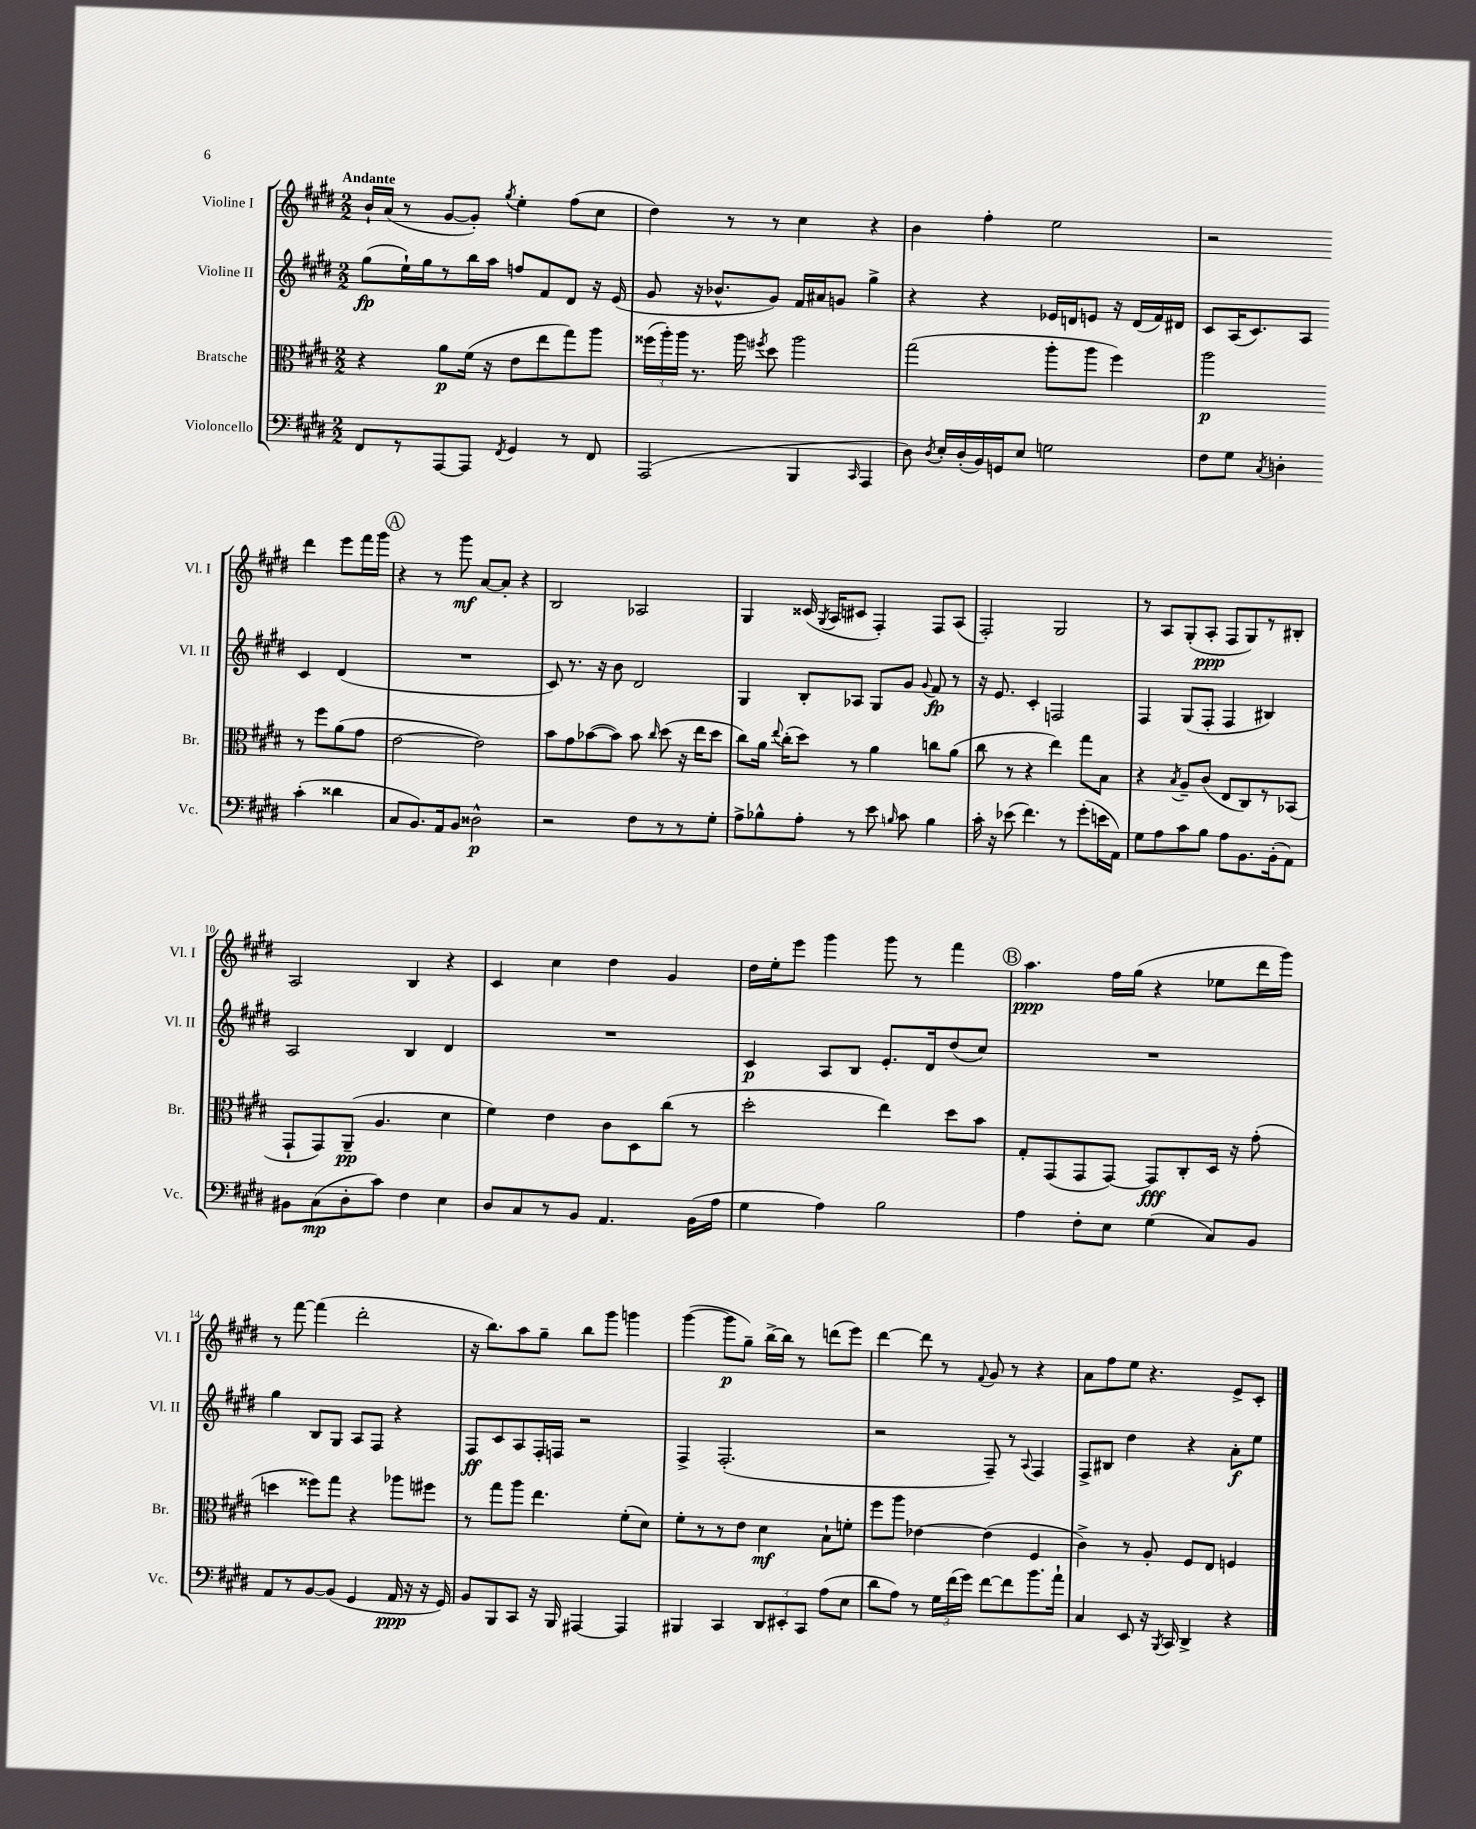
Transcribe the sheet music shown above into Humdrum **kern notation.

**kern	**dynam	**kern	**dynam	**kern	**dynam	**kern	**dynam
*part4	*part4	*part3	*part3	*part2	*part2	*part1	*part1
*staff4	*staff4	*staff3	*staff3	*staff2	*staff2	*staff1	*staff1
*I"Violoncello	*	*I"Bratsche	*	*I"Violine II	*	*I"Violine I	*
*I'Vc.	*	*I'Br.	*	*I'Vl. II	*	*I'Vl. I	*
*clefF4	*	*clefC3	*	*clefG2	*	*clefG2	*
*k[f#c#g#d#]	*	*k[f#c#g#d#]	*	*k[f#c#g#d#]	*	*k[f#c#g#d#]	*
*M2/2	*	*M2/2	*	*M2/2	*	*M2/2	*
=1	=1	=1	=1	=1	=1	=1	=1
!	!	!	!	!	!	!LO:TX:a:B:t=Andante	!
8FF#/L	.	4r	.	(8gg#\L	fp	16b`/LL	.
.	.	.	.	.	.	(16a/JJ	.
8r	.	.	.	16ee`\L)	.	8r	.
.	.	.	.	16gg#\J	.	.	.
[8AAA/	.	8a\L	p	8r	.	[8g#/L	.
8AAA/J]	.	(16f#\Jk	.	16bb\L	.	8g#'/J])	.
.	.	16r	.	16aa\JJ	.	.	.
8qFF#/	.	.	.	.	.	8qgg#/	.
4GG#/	.	8e\L	.	8ffn/L	.	4ee'\	.
.	.	8ee\	.	8f#/	.	.	.
8r	.	8gg#\)	.	8d#/J	.	(8ff#\L	.
8FF#/	.	8aa\J	.	16r	.	8cc#\J	.
.	.	.	.	(16e/	.	.	.
=2	=2	=2	=2	=2	=2	=2	=2
(2AAA/	.	(24ff##X\LL	.	8g#/	.	4dd#\)	.
.	.	24aa'\)	.	.	.	.	.
.	.	24aa\JJ	.	.	.	.	.
.	.	8.r	.	16r	.	.	.
.	.	.	.	8.b-X^^/L	.	.	.
.	.	.	.	.	.	8r	.
.	.	16aa\	.	.	.	.	.
.	.	8qff#X/	.	.	.	.	.
.	.	8dd#\	.	8g#/J)	.	8r	.
4BBB/	.	2aa\	.	16f#/LL	.	4cc#\	.
.	.	.	.	16a#X/J	.	.	.
.	.	.	.	8gn/J	.	.	.
16qqCC#/	.	.	.	.	.	.	.
4AAA/	.	.	.	4gg#^\	.	4r	.
=3	=3	=3	=3	=3	=3	=3	=3
8D#\)	.	(2gg#\	.	4r	.	4b\	.
8qD#/	.	.	.	.	.	.	.
16E'/LL	.	.	.	.	.	.	.
(16D#'/	.	.	.	.	.	.	.
16BB/)	.	.	.	4r	.	4ff#'\	.
16GGn/J	.	.	.	.	.	.	.
8E/J	.	.	.	.	.	.	.
2Gn\	.	8aa'\L	.	16e-X/LL	.	2ee\	.
.	.	.	.	16dn/J	.	.	.
.	.	8aa\J	.	8en/J	.	.	.
.	.	4ff#\)	.	16r	.	.	.
.	.	.	.	(16d/LL	.	.	.
.	.	.	.	16f#/)	.	.	.
.	.	.	.	16d#X/JJ	.	.	.
=4	=4	=4	=4	=4	=4	=4	=4
8F#\L	.	2aa\	p	8c#/L	.	2r	.
8G#\J	.	.	.	(16A/K	.	.	.
.	.	.	.	8.c#/)	.	.	.
8qC#/	.	.	.	.	.	.	.
4Dn'\	.	.	.	.	.	.	.
.	.	.	.	8A/J	.	.	.
(4c#'\	.	8r	.	4c#/	.	4ddd#\	.
.	.	8ff#\L	.	.	.	.	.
4d##X\	.	(8a\	.	(4d#/	.	8eee\L	.
.	.	8g#\J	.	.	.	16fff#\L	.
.	.	.	.	.	.	16ggg#\JJ	.
!!LO:LB:g=z
!!LO:REH:place=s1:t=A
=5	=5	=5	=5	=5	=5	=5	=5
8C#/L	.	[2e\	.	1r	.	4r	.
8.BB/)	.	.	.	.	.	.	.
.	.	.	.	.	.	8r	.
16AA/k	.	.	.	.	.	.	.
8BB/J	.	.	.	.	.	8ggg#\	mf
2D##X^^\	p	2e\])	.	.	.	[8a/L	.
.	.	.	.	.	.	8a'/J]	.
.	.	.	.	.	.	4r	.
=6	=6	=6	=6	=6	=6	=6	=6
2r	.	8b\L	.	8c#/)	.	2B/	.
.	.	8g#\	.	8.r	.	.	.
.	.	([8b-X\	.	.	.	.	.
.	.	.	.	16r	.	.	.
.	.	8b-\J])	.	8b\	.	.	.
8F#\L	.	8b-\	.	2d#/	.	2A-X/	.
.	.	16qqcc#/	.	.	.	.	.
8r	.	(8dd#\	.	.	.	.	.
8r	.	16r	.	.	.	.	.
.	.	16ee\KL	.	.	.	.	.
8G#'\J	.	8dd#\J	.	.	.	.	.
=7	=7	=7	=7	=7	=7	=7	=7
8A^\L	.	8cc#\L)	.	4G#/	.	4G#/	.
8B-X^^\	.	16a\Jk	.	.	.	.	.
.	.	8qqee/	.	.	.	.	.
.	.	(16cc#'\KL	.	.	.	.	.
8A'\J	.	8dd#\J)	.	8B'/L	.	(16c##X/	.
.	.	.	.	.	.	8qG#/	.
.	.	.	.	.	.	16A/KL	.
8r	.	8r	.	8A-X/J	.	8c#X/J	.
8e\	.	4a\	.	8G#/L	.	4F#'/)	.
16qqBn/	.	.	.	.	.	.	.
8c#\	.	.	.	8g#/J	.	.	.
.	.	.	.	8qqg#/	.	.	.
4B\	.	8ccn\L	.	8f#/	fp	8F#/L	.
.	.	(8a\J	.	8r	.	(8A/J	.
=8	=8	=8	=8	=8	=8	=8	=8
16c#'\	.	8cc#\	.	16r	.	2F#'/)	.
16r	.	.	.	8.e/	.	.	.
(8e-X\	.	8r	.	.	.	.	.
4.f#\)	.	4r	.	4c#'/	.	.	.
.	.	4ee\)	.	2Fn/	.	2G#/	.
8r	.	.	.	.	.	.	.
(8g#'\L	.	8gg#\L	.	.	.	.	.
16en\L	.	8B\J	.	.	.	.	.
16AA\JJ)	.	.	.	.	.	.	.
=9	=9	=9	=9	=9	=9	=9	=9
8G#\L	.	4r	.	4F#/	.	8r	.
8A\	.	.	.	.	.	8A/L	.
.	.	8qB/	.	.	.	.	.
8c#\	.	8A~/L	.	(8G#/L	.	(8G#'/	.
8B\J	.	(8c#/J	.	8F#'/J	.	8A'/J	ppp
8A\L	.	8E/L	.	4F#/	.	8F#/L	.
8.BB\	.	8C#/)	.	.	.	8G#/)	.
.	.	8r	.	4B#X/)	.	8r	.
(16BB'\k	.	.	.	.	.	.	.
8AA\J)	.	(8BB-X/J	.	.	.	8B#X'/J	.
!!LO:LB:g=z
=10	=10	=10	=10	=10	=10	=10	=10
8BB#X\L	.	8GG#`/L	.	2A/	.	2A/	.
(8C#\	mp	8GG#/)	.	.	.	.	.
8D#'\	.	(8AA~/J	pp	.	.	.	.
8c#\J)	.	4.A/	.	.	.	.	.
4F#\	.	.	.	4B/	.	4B/	.
4E\	.	4d#\	.	4d#/	.	4r	.
=11	=11	=11	=11	=11	=11	=11	=11
8D#/L	.	4f#\)	.	1r	.	4c#/	.
8C#/	.	.	.	.	.	.	.
8r	.	4e\	.	.	.	4cc#\	.
8BB/J	.	.	.	.	.	.	.
4.AA/	.	8c#\L	.	.	.	4dd#\	.
.	.	8D#\	.	.	.	.	.
.	.	(8cc#\J	.	.	.	4g#/	.
(16BB\LL	.	8r	.	.	.	.	.
16A\JJ	.	.	.	.	.	.	.
=12	=12	=12	=12	=12	=12	=12	=12
4G#\	.	2dd#'\	.	4c#/	p	16dd#\LL	.
.	.	.	.	.	.	16ee'\J	.
.	.	.	.	.	.	8eee\J	.
4A\)	.	.	.	8A/L	.	4ggg#\	.
.	.	.	.	8B/J	.	.	.
2B\	.	4ee\)	.	8.e'/L	.	8ggg#\	.
.	.	.	.	.	.	8r	.
.	.	.	.	16d#/k	.	.	.
.	.	8dd#\L	.	(8dd#/	.	4fff#\	.
.	.	8b\J	.	8cc#/J)	.	.	.
!!LO:REH:place=s1:t=B
=13	=13	=13	=13	=13	=13	=13	=13
4A\	.	8G#'/L	.	1r	.	4.aa\	ppp
.	.	(8GG#/	.	.	.	.	.
8F#'\L	.	8GG#/	.	.	.	.	.
8E\J	.	[8GG#/J)	.	.	.	16ff#\LL	.
.	.	.	.	.	.	(16gg#\JJ	.
(4G#\	.	8GG#/L]	fff	.	.	4r	.
.	.	8C#'/	.	.	.	.	.
8C#/L)	.	16D#/Jk	.	.	.	8ee-X\L	.
.	.	16r	.	.	.	.	.
8BB/J	.	(8g#'\	.	.	.	16ddd#\L	.
.	.	.	.	.	.	16ggg#\JJ)	.
!!LO:LB:g=z
=14	=14	=14	=14	=14	=14	=14	=14
8AA/L	.	4ddn\	.	4gg#\	.	8r	.
8r	.	.	.	.	.	[8fff#\	.
[8BB/	.	8ff##X\L)	.	8B/L	.	(4fff#\]	.
(8BB/J]	.	8gg#\J	.	8G#/J	.	.	.
4GG#/	.	4r	.	8A/L	.	2ddd#'\	.
.	.	.	.	8F#/J	.	.	.
16AA/	ppp	8aa-X\L	.	4r	.	.	.
16r	.	.	.	.	.	.	.
16r	.	8ff#X\J	.	.	.	.	.
16GG#/)	.	.	.	.	.	.	.
=15	=15	=15	=15	=15	=15	=15	=15
8BB/L	.	8r	.	8F#/L	ff	16r	.
.	.	.	.	.	.	8.bb\L)	.
8BBB/	.	8gg#\L	.	8c#/	.	.	.
8CC#/J	.	8aa\J	.	8A/	.	8aa\	.
16r	.	4.ee\	.	16F#'/L	.	8gg#~\J	.
16BBB/	.	.	.	16Fn/JJ	.	.	.
[4AAA#X/	.	.	.	2r	.	8bb\L	.
.	.	.	.	.	.	8ggg#\J	.
4AAA#/]	.	(8f#'\L	.	.	.	4gggn\	.
.	.	8d#\J)	.	.	.	.	.
=16	=16	=16	=16	=16	=16	=16	=16
4BBB#X/	.	8f#'\L	.	4F#^/	.	([4ggg#\	.
.	.	8r	.	.	.	.	.
4CC#/	.	8r	.	(2.F#'/	.	8ggg#\L]	p
.	.	8e\J	.	.	.	8gg#~\J)	.
12DD#/L	.	4d#\	mf	.	.	[16bb^\LL	.
.	.	.	.	.	.	16bb\JJ]	.
12EE#X'/	.	.	.	.	.	.	.
.	.	.	.	.	.	8r	.
12CC#/J	.	.	.	.	.	.	.
(8A\L	.	8B`\L	.	.	.	(8dddn\L	.
8E\J	.	8fn'\J	.	.	.	8eee\J)	.
=17	=17	=17	=17	=17	=17	=17	=17
8d#\L	.	8ff#\L	.	2r	.	[4ddd#\	.
8A\J)	.	8aa\J	.	.	.	.	.
8r	.	[4e-X\	.	.	.	8ddd#\]	.
24G#\LL	.	.	.	.	.	8r	.
(24f#\	.	.	.	.	.	.	.
24g#\JJ)	.	.	.	.	.	.	.
.	.	.	.	.	.	8qqf#/	.
[8f#\L	.	(4e-\]	.	8F#~/)	.	8g#/	.
8f#\]	.	.	.	8r	.	8r	.
.	.	.	.	8qqA/	.	.	.
8.b\	.	4F#/	.	4F#/	.	4r	.
16a`\Jk	.	.	.	.	.	.	.
=18	=18	=18	=18	=18	=18	=18	=18
4C#/	.	4c#^\)	.	8F#^/L	.	8a\L	.
.	.	.	.	8B#X/J	.	8ff#\	.
8EE/	.	8r	.	4dd#\	.	8ee\J	.
16r	.	8A'/	.	.	.	4.r	.
8qBBB/	.	.	.	.	.	.	.
16CC#/	.	.	.	.	.	.	.
4DD#^/	.	8F#/L	.	4r	.	.	.
.	.	8E/J	.	.	.	.	.
4r	.	4Fn/	.	8a'\L	f	8e^/L	.
.	.	.	.	8ee\J	.	8c#'/J	.
==	==	==	==	==	==	==	==
*-	*-	*-	*-	*-	*-	*-	*-
